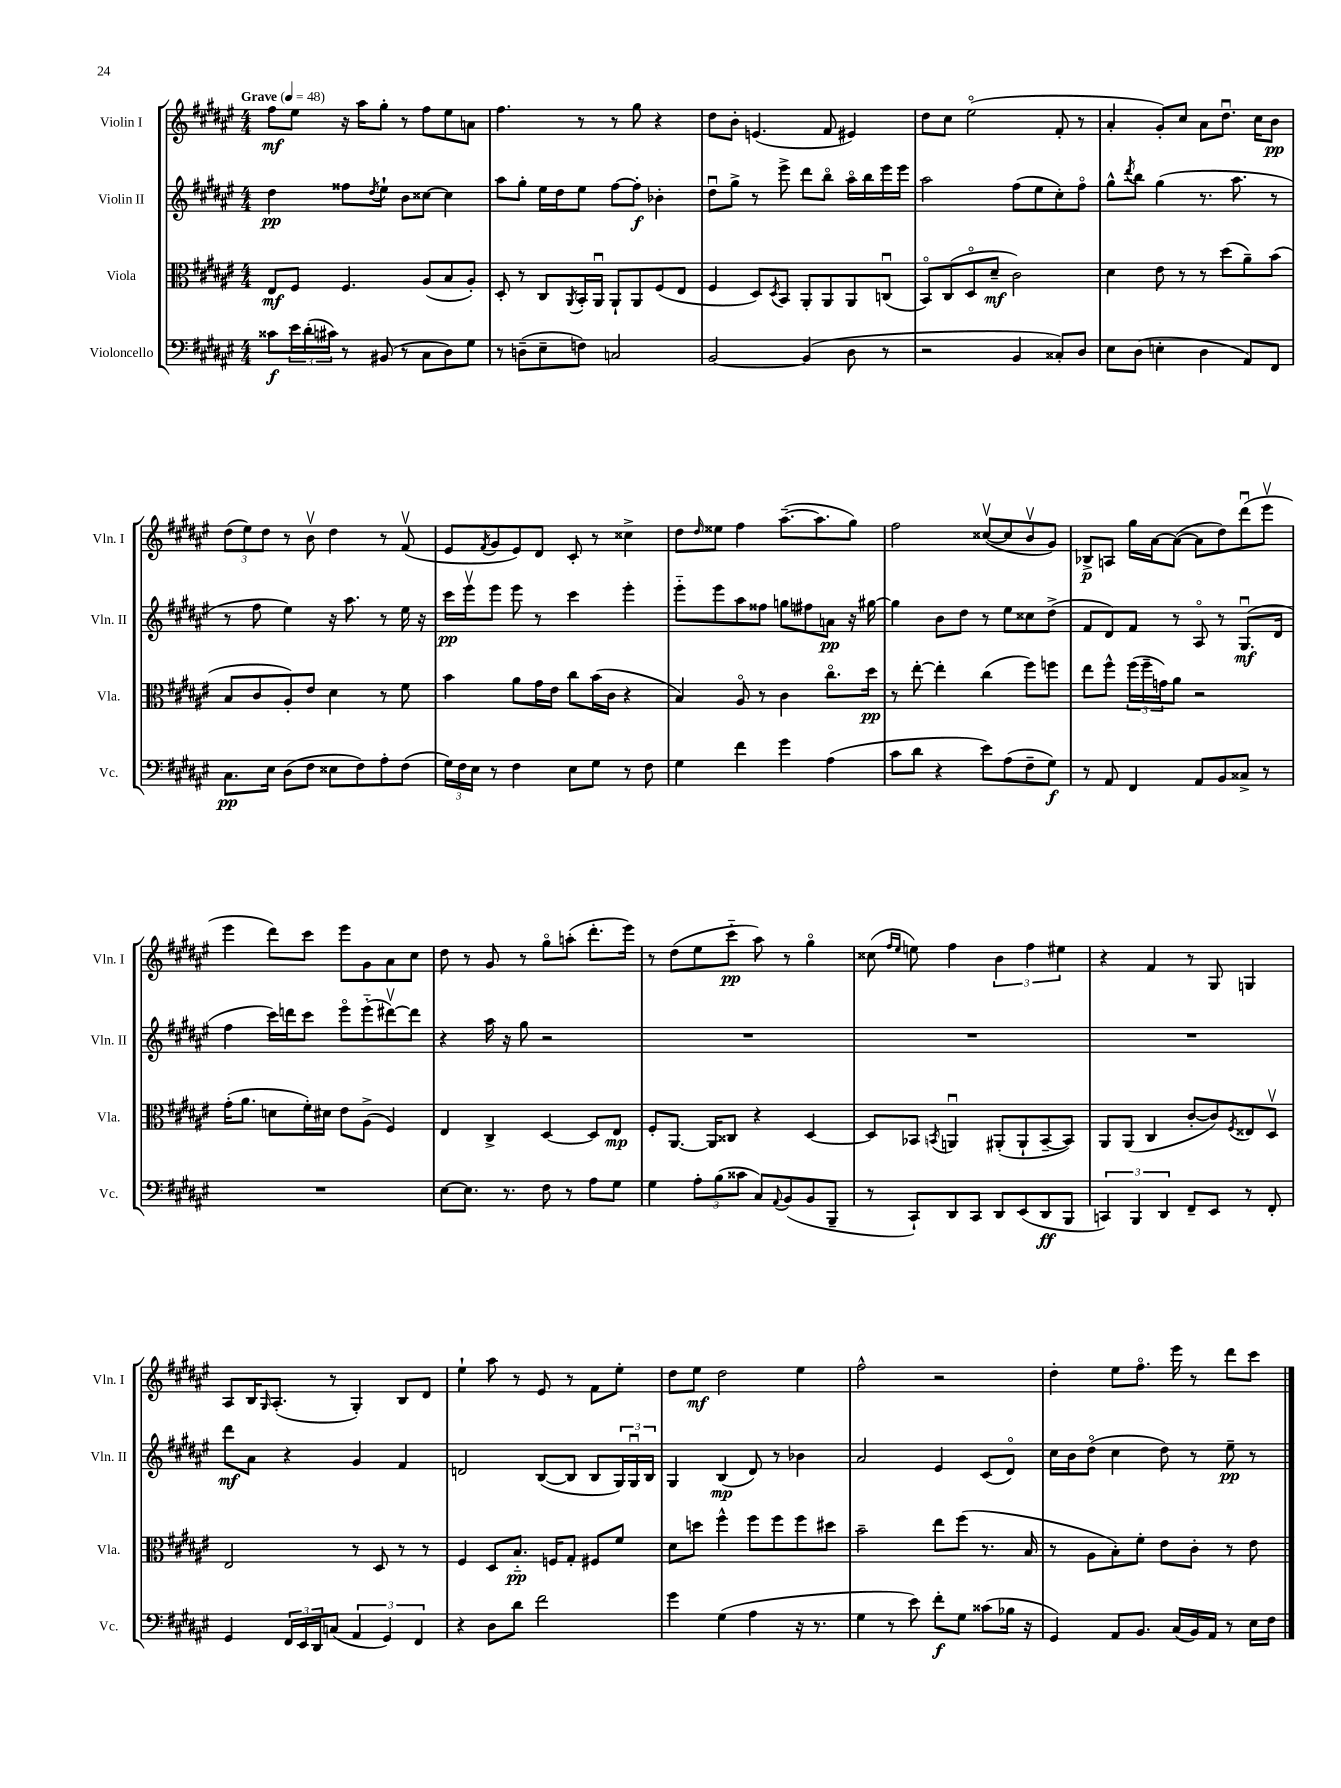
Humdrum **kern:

**kern	**kern	**kern	**kern
*staff4	*staff3	*staff2	*staff1
*clefF4	*clefC3	*clefG2	*clefG2
*k[f#c#g#d#a#e#]	*k[f#c#g#d#a#e#]	*k[f#c#g#d#a#e#]	*k[f#c#g#d#a#e#]
*M4/4	*M4/4	*M4/4	*M4/4
*MM48	*MM48	*MM48	*MM48
8c##\L	8E#/L	4dd#\	8ff#\L
24e#\L	8F#/J	.	8ee#\J
(24d#'\	.	.	.
24c#\JJ)	.	.	.
8r	4.F#/	8ff##\L	16r
.	.	.	16aa#\LK
.	.	8qdd#/	.
(8BB#/	.	8ee#`\J	8gg#'\J
8r	.	8b\L	8r
8C#\L	(8A#/L	[8cc##\J	8ff#\L
8D#\)	8B/	4cc##\]	8ee#\
8G#\J	8A#'/J)	.	8a\J
=	=	=	=
8r	8D#'/	8aa#\L	4.ff#\
(8D~\L	8r	8gg#'\J	.
8E#~\	8C#/L	16ee#\LL	.
.	.	16dd#\J	.
.	8qAA#/	.	.
8F\J)	16BB'/L	8ee#\J	8r
.	16AA#u/JJ	.	.
2C/	8AA#`/L	[8ff#\L	8r
.	8AA#/	8ff#'\]J	8gg#\
.	(8F#/	4b-'\	4r
.	8E#/J	.	.
=	=	=	=
[2BB/	4F#/	8dd#u\L	8dd#\L
.	.	8gg#^\J	8b'\J
.	8D#/L)	8r	(4.e/
.	8qD#/	.	.
.	8BB/J	8eee#^\	.
(4BB/]	8AA#'/L	8ddd#\L	.
.	8AA#/	8bbo\J	8f#/
8D#\	8AA#/	16aa#o\LL	4e#/)
.	.	16bb\	.
8r	(8Cu/J	16eee#\	.
.	.	16eee#\JJ	.
=	=	=	=
2r	8BBo/L)	2aa#\	8dd#\L
.	(8C#/	.	8cc#\J
.	8D#o/	.	(2ee#o\
.	8d#~/J	.	.
4BB/	2c#\)	(8ff#\L	.
.	.	8ee#\	.
8C##'/L)	.	8cc#'\)	8f#'/
8D#/J	.	8ff#o\J	8r
=	=	=	=
8E#\L	4d#\	8gg#^^\L	4a#'/
.	.	8qddd#/	.
(8D#\J	.	8bb\J	.
4E'\	8e#\	(4gg#\	8g#'/L)
.	8r	.	8cc#/J
4D#\	8r	8.r	8a#\L
.	(8dd#\L	.	8.dd#u\J
.	.	8.aa#\	.
8AA#/L)	8a#~\)	.	.
.	.	.	16cc#\LK
8FF#/J	(8b\J	8r	8b\J
=	=	=	=
8.C#\L	8B/L	8r	(12dd#\L
.	.	.	12ee#\)
.	8c#/	8ff#\	.
.	.	.	12dd#\J
16E#\Jk	.	.	.
(8D#\L	8A#'/)	4ee#\)	8r
8F#\J	8e#/J	.	8bv\
8E##\L	4d#\	16r	4dd#\
.	.	8.aa#\	.
8F#\)	.	.	.
8A#'\	8r	8r	8r
(8F#\J	8f#\	16ee#\	(8f#v/
.	.	16r	.
=	=	=	=
24G#\LL)	4b\	16ccc#\LL	8e#/L
24F#\	.	.	.
.	.	16eee#v\J	.
24E#\JJ	.	.	.
.	.	.	8qf#/
8r	.	8eee#\J	8g#/
4F#\	8a#\L	8eee#\	8e#/)
.	16g#\L	8r	8d#/J
.	16e#\JJ	.	.
8E#\L	8cc#\L	4ccc#\	8c#'/
8G#\J	(16b\L	.	8r
.	16c#\JJ	.	.
8r	4r	4eee#'\	4cc##^\
8F#\	.	.	.
=	=	=	=
4G#\	4B/)	8eee#'~\L	8dd#\L
.	.	.	16qqdd#/
.	.	8eee#\	8ee##\J
4f#\	8A#o/	8aa#\	4ff#\
.	8r	8ff##\J	.
4g#\	4c#\	8gg\L	([8.aa#~\L
.	.	8ff#\	.
.	.	.	8.aa#\]
(4A#\	8.cc#o\L	8a\J	.
.	.	16r	8gg#\J)
.	16dd#\Jk	[16gg#\	.
=	=	=	=
8c#\L	8r	4gg#\]	2ff#\
8d#\J	[8ee#'\	.	.
4r	4ee#'\]	8b\L	.
.	.	8dd#\J	.
8e#\L)	(4cc#\	8r	([8cc##v/L
(8A#\	.	8ee#\L	8cc##/]
8F#~\	8ff#\L)	8cc##\	8bv/
8G#\J)	8ff\J	(8dd#^\J	8g#/J)
=	=	=	=
8r	8ee#\L	8f#/L	8B-^/L
8AA#/	8ff#^^\J	8d#/)	8A/J
4FF#/	(24ff#\LL	8f#/J	16gg#\LL
.	24ff#~\	.	.
.	.	.	[16a#\J
.	24g\J)	.	.
.	8a#\J	8r	(8a#\_J
8AA#/L	2r	8A#o/	8a#\]L
8BB/	.	8r	8dd#\)
8C##^/J	.	(8.G#u/L	(8ddd#u\
8r	.	.	8eee#v\J
.	.	16d#/Jk	.
=	=	=	=
1r	(16g#'\LK	4ff#\	4eee#\
.	8.a#\J	.	.
.	8d\L	16ccc#\LL)	8ddd#\L)
.	.	16ddd\J	.
.	16f#'\L)	8ccc#\J	8ccc#\J
.	16d#\JJ	.	.
.	8e#\L	8eee#o\L	8eee#\L
.	(8A#^\J	(8eee#'~\	8g#\
.	4F#/)	[8ddd#v\)	8a#\
.	.	8ddd#\]J	8cc#\J
=	=	=	=
[8E#\L	4E#/	4r	8dd#\
8.E#\]J	.	.	8r
.	4C#^/	16aa#\	8g#/
8.r	.	16r	.
.	.	8gg#\	8r
8F#\	[4D#/	2r	8gg#o\L
8r	.	.	(8aa'\J
8A#\L	8D#/]L	.	8.ddd#'\L
8G#\J	8E#/J	.	.
.	.	.	16eee#\Jk)
=	=	=	=
4G#\	8F#'/L	1r	8r
.	[8.AA#/J	.	(8dd#\L
12A#'\L	.	.	8ee#\
.	16AA#/]LK	.	.
(12B\	.	.	.
.	8C##/J	.	8ccc#'~\J
12c##\J	.	.	.
8C#/L)	4r	.	8aa#\)
8qqAA#/	.	.	.
(8BB/	.	.	8r
8BB/	[4D#/	.	4gg#o\
8BBB~/J	.	.	.
=	=	=	=
8r	8D#/]L	1r	(8cc##\
.	.	.	16qqff#/LL
.	.	.	16qqee#/JJ
8CC#`/L)	8BB-/J	.	8ee\)
.	8qBB/	.	.
8DD#/	4AAu/	.	4ff#\
8CC#/J	.	.	.
8DD#/L	(8AA#'/L	.	6b\
(8EE#/	8AA#`/	.	.
.	.	.	6ff#\
8DD#/	[8BB~/	.	.
.	.	.	6ee#\
8BBB/J	8BB/]J)	.	.
=	=	=	=
6CC/)	8AA#/L	1r	4r
.	(8AA#/J	.	.
6BBB/	.	.	.
.	4C#/	.	4f#/
6DD#/	.	.	.
8FF#~/L	[8c#'/L	.	8r
8EE#/J	8c#/])	.	8G#/
.	8qF#/	.	.
8r	8E##/	.	4G/
8FF#'/	8D#v/J	.	.
=	=	=	=
4GG#/	2E#/	8ddd#\L	8A#/L
.	.	8a#\J	16B/K
.	.	.	16qqG#/
.	.	.	(8.A#'/J
24FF#/LL	.	4r	.
24EE#/	.	.	.
24DD#/J	.	.	.
(8C/J	.	.	8r
6AA#/	8r	4g#/	4G#'/)
.	8D#/	.	.
6GG#/)	.	.	.
.	8r	4f#/	8B/L
6FF#/	.	.	.
.	8r	.	8d#/J
=	=	=	=
4r	4F#/	2d/	4ee#`\
8D#\L	8D#/L	.	8aa#\
8d#\J	8.B'~/J	.	8r
2f#\	.	([8B/L	8e#/
.	16F/LK	.	.
.	8G#'/J	8B/]J	8r
.	8F#/L	8B/L	8f#\L
.	8f#/J	24G#/L)	8ee#'\J
.	.	24G#u/	.
.	.	24B/JJ	.
=	=	=	=
4g#\	8d#\L	4G#/	8dd#\L
.	8dd\J	.	8ee#\J
(4G#\	4ff#^^\	(4B/	2dd#\
4A#\	8ff#\L	8d#/)	.
.	8ff#\	8r	.
16r	8ff#\	4b-\	4ee#\
8.r	.	.	.
.	8dd#\J	.	.
=	=	=	=
4G#\	2b~\	2a#/	2ff#^^\
8r	.	.	.
8e#\)	.	.	.
8f#'\L	8ee#\L	4e#/	2r
8G#\J	(8ff#\J	.	.
(8c##\L	8.r	(8c#/L	.
16B-\Jk	.	8d#o/J)	.
16r	16B/	.	.
=	=	=	=
4GG#/)	8r	16cc#\LL	4dd#'\
.	.	16b\J	.
.	8A#\L	(8dd#o\J	.
8AA#/L	8B'\)	4cc#\	8ee#\L
8.BB/J	8f#'\J	.	8.ff#o\J
.	8e#\L	8dd#\)	.
(16C#/LL	.	.	16eee#\
16BB/)	8c#'\J	8r	8r
16AA#/JJ	.	.	.
8r	8r	8ee#~\	8ddd#\L
16E#\LL	8e#\	8r	8ccc#\J
16F#\JJ	.	.	.
==	==	==	==
*-	*-	*-	*-
